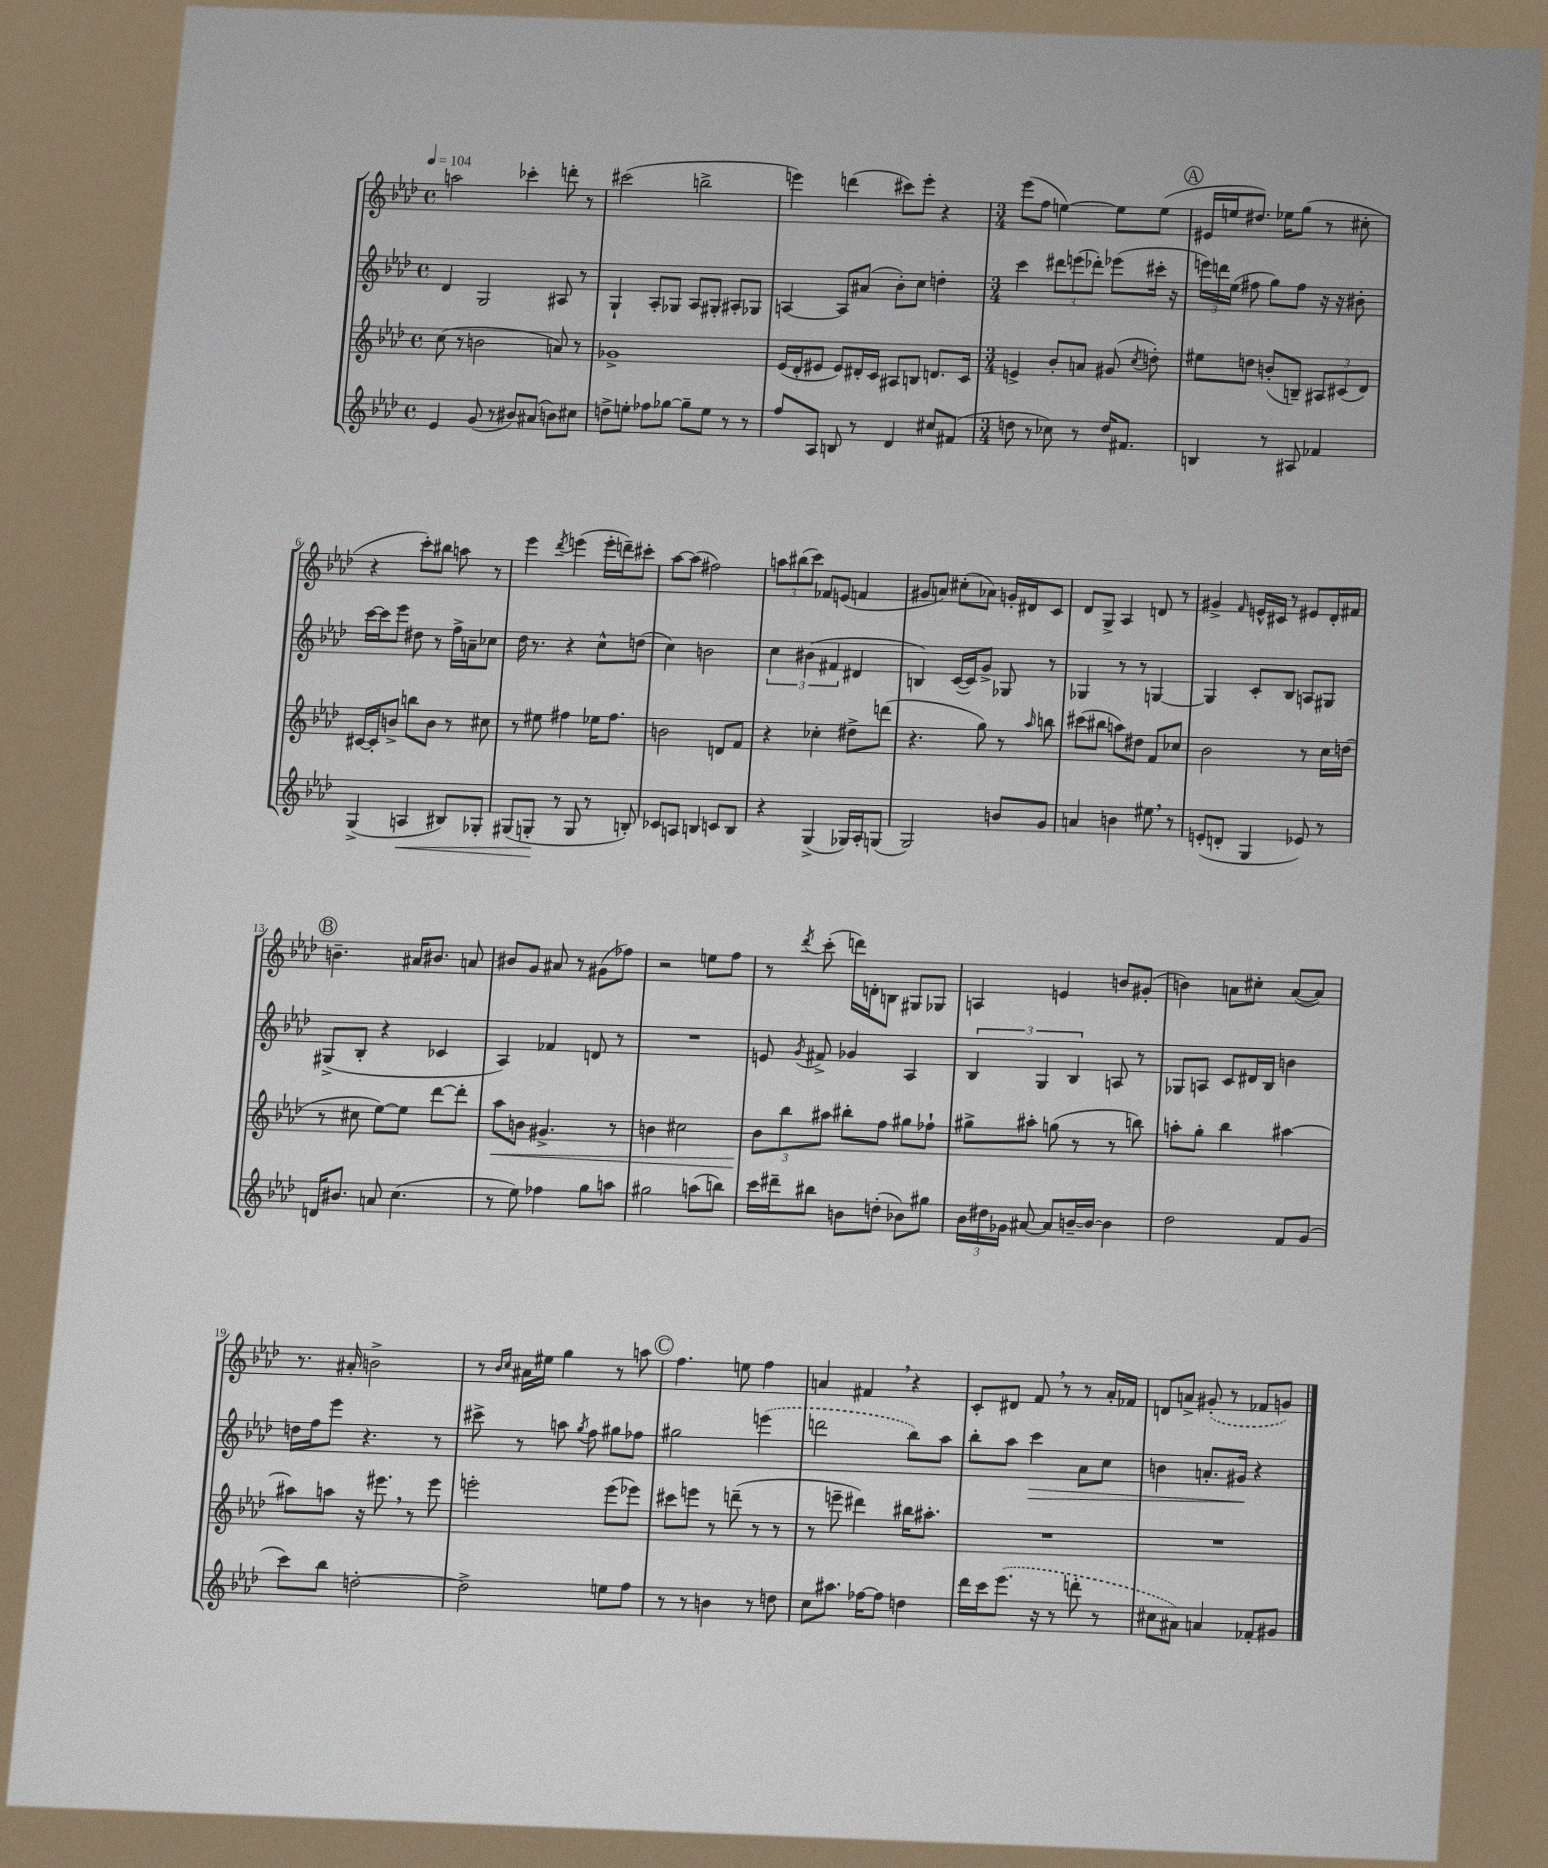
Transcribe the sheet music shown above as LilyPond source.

<<
\new StaffGroup <<
\new Staff = "s0" {
    \clef treble \key aes \major \defaultTimeSignature \time 4/4 \tempo 4 = 104
    \autoBeamOff a''2 ces'''4-. d'''8-. r8 |
    cis'''2( b''2-> |
    e'''4) d'''4( cis'''8[) e'''8]-. r4 |
    \numericTimeSignature \time 3/4 ees'''8[( f''8] e''4~) e''8[ e''8]( |
    \mark \markup { \circle "A" } eis'16[ e''16 dis''8.]) ees''16[ g''8]( r8 cis''8-. |
    r4 c'''8[-.) bis''8] a''8 r8 |
    ees'''4 \acciaccatura { des'''8 } e'''4( e'''16[-. d'''16--) cis'''8]-. |
    aes''8[~ aes''8]( fis''2) |
    \tuplet 3/2 { a''8[ bis''8( c'''8]) } fes'8[ e'8]( f'4 |
    gis'8[ a'8]) cis''8[-.( aes'8]) g'16[-. dis'16 c'8] |
    des'8[ g8]-> aes4 d'8 r8 |
    gis'4-> \grace { f'16 } e'16[-^ cis'16] r8 eis'8[ des'16-. fis'16] |
    \mark \markup { \circle "B" } b'4.-- ais'16[ bis'8.] a'8 |
    bis'8[ g'8] ais'8 r8 gis'8[( fes''8]) |
    r2 e''8[ f''8] |
    r8 \acciaccatura { des'''8 } c'''8-.( d'''16[) d'16-. b8] gis8[ ges8] |
    a4 e'4 b'8[ gis'8]-.( |
    b'4) a'8[ cis''8]-. a'8[~( a'8]) |
    r8. ais'16-. b'2-> |
    r8 \grace { bes'16[ c''16] } ais'16[ eis''16] g''4 r8 a''8 |
    \mark \markup { \circle "C" } f''4. e''8 f''4 |
    a'4 fis'4 \breathe r4 |
    c'8[-. dis'8] f'8 \breathe r8 r8 aes'16[-. fes'16] |
    d'8[ a'8]-> \once \slurDashed gis'8-.( r8 fes'8[ g'8]) \bar "|." |
}
\new Staff = "s1" {
    \clef treble \key aes \major \defaultTimeSignature \time 4/4
    \autoBeamOff des'4 g2 ais8 r8 |
    g4-! aes8[-. ges8] aes8[ gis8]-. ais8[-. ges8] |
    a4~ a8[ ais'8]( bes'8[-.) c''8] d''4-. |
    \numericTimeSignature \time 3/4 c'''4 \tuplet 3/2 { dis'''8[ e'''8( des'''8]-.) } ees'''8[( cis'''16]-. r16 |
    \mark \markup { \circle "A" } \tuplet 3/2 { e'''16[) d'''16 ees''16]( } fis''8 g''8[) fis''8] r16 r16 bis'8-. |
    c'''16[~ c'''16 ees'''8] dis''8 r8 f''16[-> a'16-- ces''8] |
    des''16 r8. r4 c''8[-^ d''8]( |
    c''4) b'2 |
    \tuplet 3/2 { c''4 bis'4( fis'4 } dis'4 |
    b4) c'16[~( c'16) g'8]-> ges8 r8 |
    ges4 r8 r8 g4~ |
    g4 c'8[-. bes8] a8[ gis8] |
    \mark \markup { \circle "B" } gis8[->( bes8]-. r4 ces'4 |
    aes4) fes'4 d'8 r8 |
    R2. |
    e'8 \acciaccatura { g'8 } fis'8-> ges'4 aes4 |
    \tuplet 3/2 { bes4 g4 bes4 } a8 r8 |
    ges8[ a8] c'8[ dis'16 bes16] b'4 |
    d''16[ f''16 ees'''8] r4. r8 |
    cis'''8-> r8 a''8 \acciaccatura { g''8 } f''8 gis''8[ fes''8] |
    \mark \markup { \circle "C" } gis''2 \once \slurDashed e'''4( |
    d'''2 bes''8[) aes''8] |
    bes''8[-. aes''8] c'''4\> aes'8[ c''8] |
    b'4 a'8.[-. gis'16]\! r4 \bar "|." |
}
\new Staff = "s2" {
    \clef treble \key aes \major \defaultTimeSignature \time 4/4
    \autoBeamOff c''8( r8 b'2 a'8) r8 |
    ges'1-> |
    ees'16[( des'16-. eis'8] eis'8[) dis'16-. c'16] ais8[ b8] d'8.[ c'16] |
    \numericTimeSignature \time 3/4 e'4-> bes'8[-. a'8] gis'8( \acciaccatura { c''8 } d''8-.) |
    \mark \markup { \circle "A" } eis''8[ d''8] b'8[-.( b8]--) \tuplet 3/2 { ais8[ cis'8( des'8]) } |
    cis'16[~ cis'16-. b'8]-> b''8[ b'8] r8 cis''8 |
    r8 eis''8 fis''4 ees''16[ fis''8.] |
    b'2 d'8[ f'8] |
    r4 ces''4-. dis''8[-> d'''8]( |
    r4. g''8) r8 \grace { aes''16 } b''8 |
    cis'''8[( bis''8] a''8[) dis''8] f'8[ ces''8] |
    bes'2 r8 c''16[ d''16]( |
    \mark \markup { \circle "B" } r8 cis''8 ees''8[~) ees''8] des'''8[~ des'''8]-. |
    aes''8[\< b'8] gis'4.-> r8 |
    b'4 cis''2 |
    \tuplet 3/2 { bes'8[\! bes''8 ais''8] } bis''8[-. f''8] gis''8[ fes''8]-! |
    gis''8[-> ais''8]-. g''8( r8 r8 b''8) |
    a''8[-. g''8]-. bes''4 ais''4~ |
    ais''8[ a''8] r16 eis'''8. \breathe r8 eis'''8 |
    e'''2-. e'''8[( ees'''8]) |
    \mark \markup { \circle "C" } cis'''8[ e'''8] r8 d'''8--( r8 r8 |
    r8 e'''8-- dis'''4) bis''16[ ais''8.]-. |
    R2. |
    R2. \bar "|." |
}
\new Staff = "s3" {
    \clef treble \key aes \major \defaultTimeSignature \time 4/4
    \autoBeamOff ees'4 g'8( r8 bis'8[) ais'8]( b'8[) cis''8] |
    d''8[-> e''8]-. fes''8[ ges''8]~ ges''8[-- e''8] r8 r8 |
    f''8[ aes8] b8 r8 des'4 cis''8[ fis'8]( |
    \numericTimeSignature \time 3/4 d''8 r8 ces''8) r8 d''16[ fis'8.] |
    \mark \markup { \circle "A" } b4 r8 ais8 fes'4 |
    g4->( a4\< bis8[) ges8]-. |
    gis8[( g8]-.\! r8 g8 r8 b8-.) |
    ces'8[ a8] b4 c'8[ b8] |
    r4 g4->( ges16[) aes16-. g8]( |
    g2) b'8[ g'8] |
    a'4 b'4 eis''8 \breathe r8 |
    e'8[-.( d'8]-. g4 ees'8) r8 |
    \mark \markup { \circle "B" } d'16[ bis'8.] a'8 c''4.( |
    r8 ees''8) fes''4 g''8[ a''8] |
    gis''2 a''8[( b''8]) |
    c'''16[ dis'''16-- bis''8] b'8[ d''8]-.( bes'8[) gis''8] |
    \tuplet 3/2 { bes'16[ dis''16 ges'16] } ais'8~ ais'8[ b'16~-- b'16]~ b'4 |
    des''2 f'8[ g'8]( |
    c'''8[) bes''8] d''2~-. |
    d''2-> e''8[ f''8] |
    \mark \markup { \circle "C" } r8 r8 b'4 r8 d''8 |
    c''8[ ais''8.] fes''16[~ fes''8] d''4 |
    des'''16[ c'''16 \once \slurDashed ees'''8.]( r16 r8 d'''8-. r8 |
    cis''8[ ais'8]) a'4 fes'8[-. gis'8] \bar "|." |
}
>>
>>
